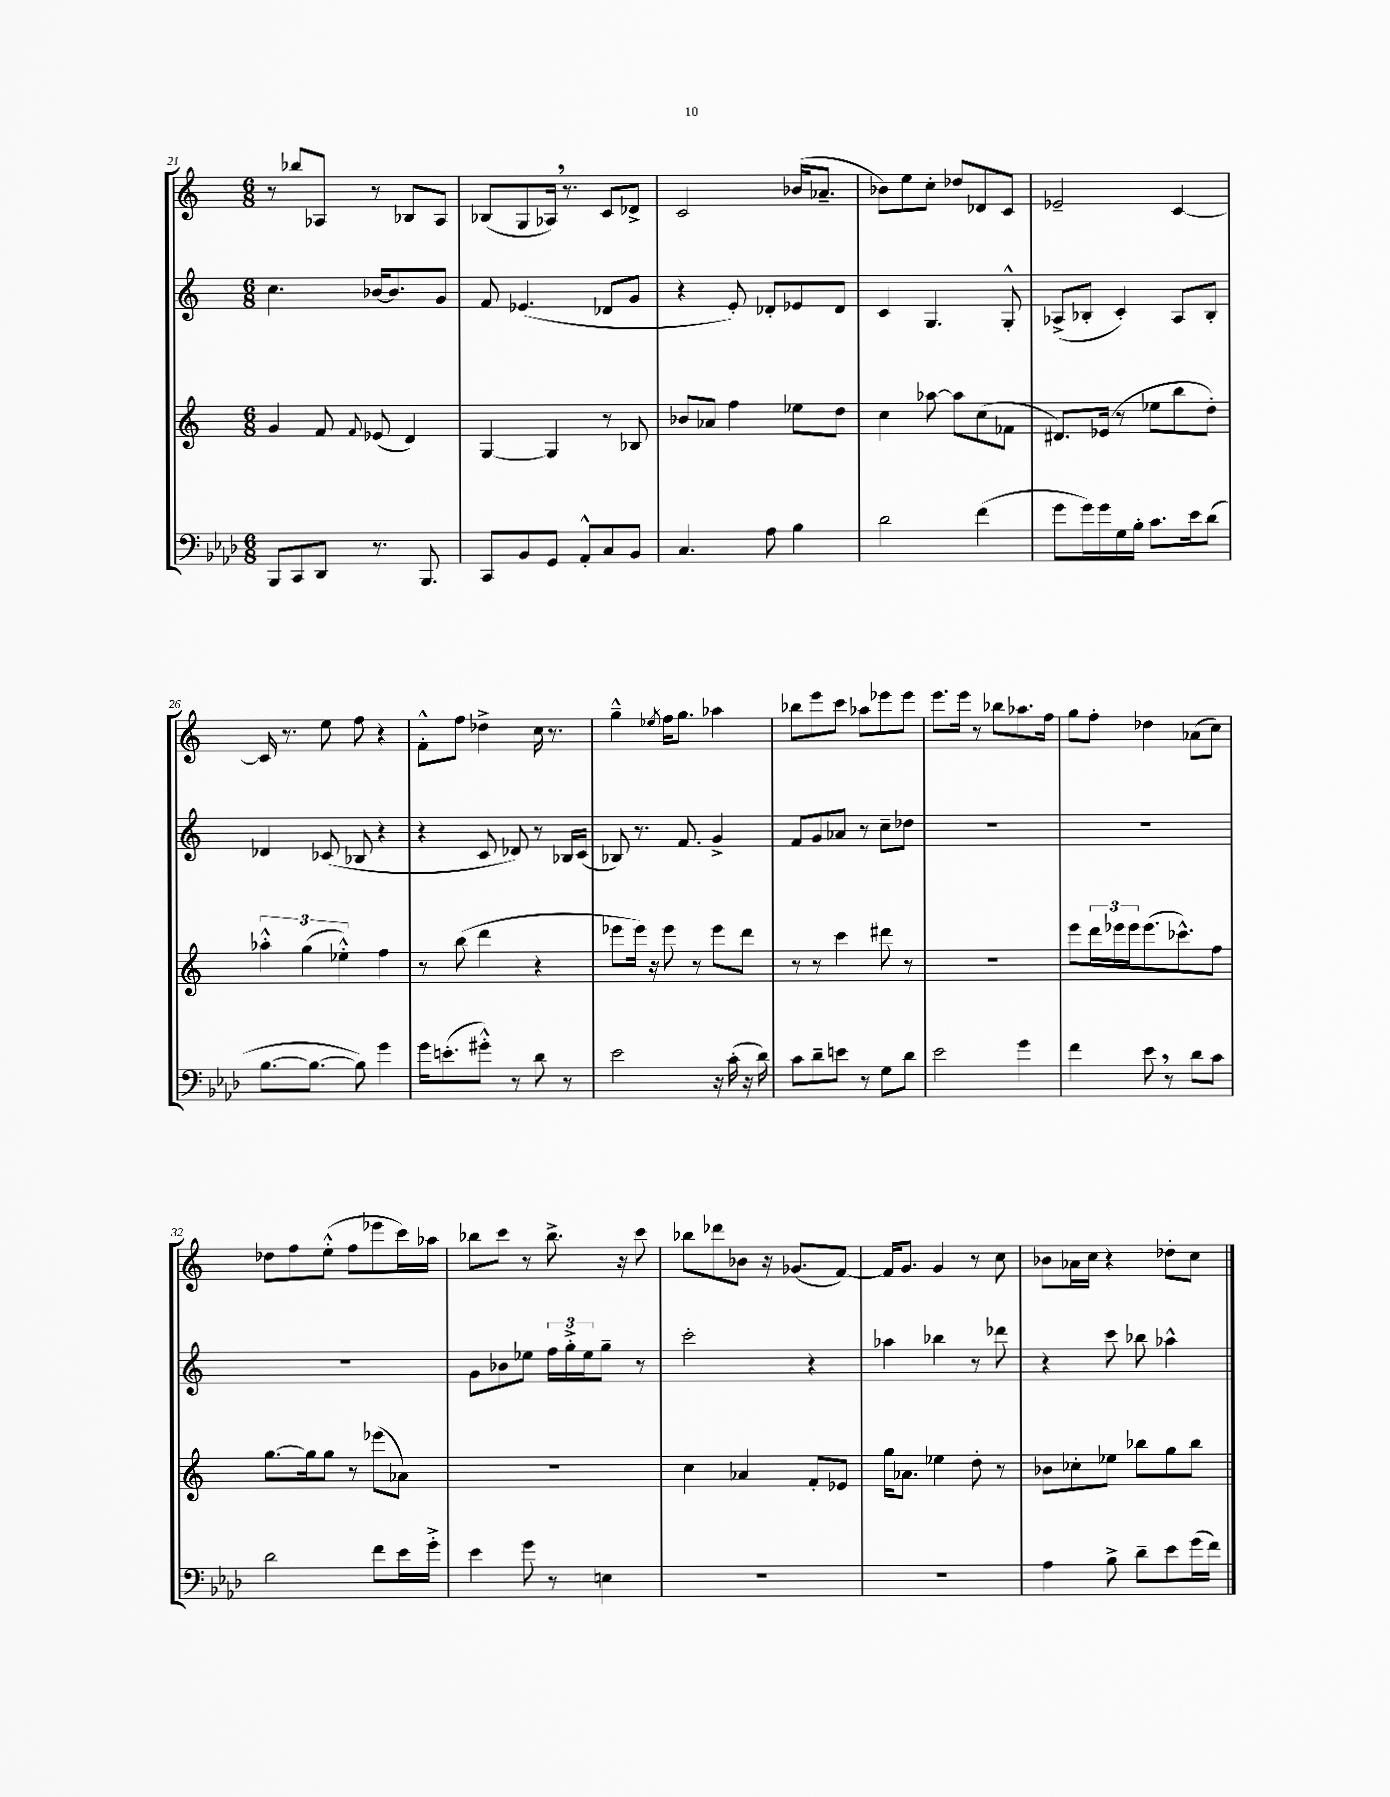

**kern	**kern	**kern	**kern
*staff4	*staff3	*staff2	*staff1
*clefF4	*clefG2	*clefG2	*clefG2
*k[b-e-a-d-]	*k[]	*k[]	*k[]
*M6/8	*M6/8	*M6/8	*M6/8
8BBB-	4g	4.cc	8r
8CC	.	.	8bb-
8DD-	8f	.	8A-
.	8qqf	.	.
8.r	(8e-	[16b-	8r
.	.	8.b-]	.
.	4d)	.	8B-
8.BBB-	.	.	.
.	.	8g	8A-
=	=	=	=
8CC	[4G	8f	(8B-
8BB-	.	(4.e-	8G
8GG	4G]	.	16A-)
.	.	.	8.r
8AA-'^^	.	.	.
8C	8r	8d-	8c
8BB-	8B-	8g	8d-^
=	=	=	=
4.C	8b-	4r	2c
.	8a-	.	.
.	4ff	8e')	.
8A-	.	8d-'	.
4B-	8ee-	8e-	(16b-
.	.	.	8.a-~
.	8dd	8d-	.
=	=	=	=
2d-	4cc	4c	8b-)
.	.	.	8ee
.	[8aa-	4.G	8cc'
.	8aa-]	.	8dd-
(4f	(8cc	.	8d-
.	8f-	8G'^^	8c
=	=	=	=
8g	8.d#)	(8A-^	2e-~
16g)	.	8B-'	.
16g	(16e-	.	.
16G	8r	4c')	.
16B-'	.	.	.
8.c	8ee-	.	.
.	8bb	8A-	[4c
16e-	.	.	.
(8d-	8dd')	8B-'	.
=	=	=	=
[8.B-	6aa-'^^	4d-	16c]
.	.	.	8.r
.	(6gg	.	.
8.B-_	.	.	.
.	.	(8c-	8ee
.	6ee-'^^)	.	.
8B-])	.	8B-	8ff
4g	4ff	4r	4r
=	=	=	=
16g	8r	4r	8f'^^
(8.e'	.	.	.
.	(8bb	.	8ff
8g#'^^)	4ddd	8c	4dd-^
8r	.	8d-)	.
8d-	4r	8r	16cc
.	.	.	8.r
8r	.	16B-	.
.	.	(16c	.
=	=	=	=
2e-	8eee-	8B-)	4gg~^^
.	16eee-)	8.r	.
.	16r	.	.
.	.	.	8qee-
.	8eee-	.	16ff
.	.	8.f	8.gg
.	8r	.	.
16r	8eee-	4g^	4aa-
(16c'	.	.	.
16r	8ddd	.	.
16d-)	.	.	.
=	=	=	=
8c	8r	8f	8bb-
8d-~	8r	8g	8eee
8e	4ccc	8a-	8ccc
8r	.	8r	8aa-
8G	8ddd#	8cc~	8eee-
8d-	8r	8dd-	8eee-
=	=	=	=
2e-	2.r	2.r	8.eee
.	.	.	16eee
.	.	.	8r
.	.	.	8bb-
4g	.	.	8.aa-
.	.	.	16ff
=	=	=	=
4f	8eee	2.r	8gg
.	24ddd	.	8ff'
.	24eee-	.	.
.	24eee-	.	.
8e-	(8.eee-	.	4dd-
8r	.	.	.
.	8.ccc-^^)	.	.
8d-	.	.	(8a-
8c	8ff	.	8cc)
=	=	=	=
2d-	[8.gg	2.r	8dd-
.	.	.	8ff
.	16gg]	.	.
.	8gg	.	(8ee'^^
.	8r	.	8ff
8f	(8eee-	.	8eee-
16e-	8a-)	.	16ccc)
16g'^	.	.	16aa-
=	=	=	=
4e-	2.r	8g	8bb-
.	.	8b-	8ccc
8g	.	8ee-	8r
8r	.	24ff	8.bb-^
.	.	24gg'^	.
.	.	24ee-	.
4E	.	8gg~	.
.	.	.	16r
.	.	8r	8ccc
=	=	=	=
2.r	4cc	2ccc'	8bb-
.	.	.	8ddd-
.	4a-	.	8b-
.	.	.	16r
.	.	.	(8.g-
.	8f'	4r	.
.	8e-	.	[8f)
=	=	=	=
2.r	16gg	4aa-	16f]
.	8.a-	.	8.g
.	4ee-	4bb-	4g
.	8dd'	8r	8r
.	8r	8ddd-	8cc
=	=	=	=
4A-	8b-	4r	8b-
.	8cc-'	.	16a-
.	.	.	16cc
8B-^	8ee-	8ccc	4r
8d-~	8bb-	8bb-	.
8e-	8gg	4aa-^^	8dd-'
(16g	8bb-	.	8cc
16f)	.	.	.
==	==	==	==
*-	*-	*-	*-
